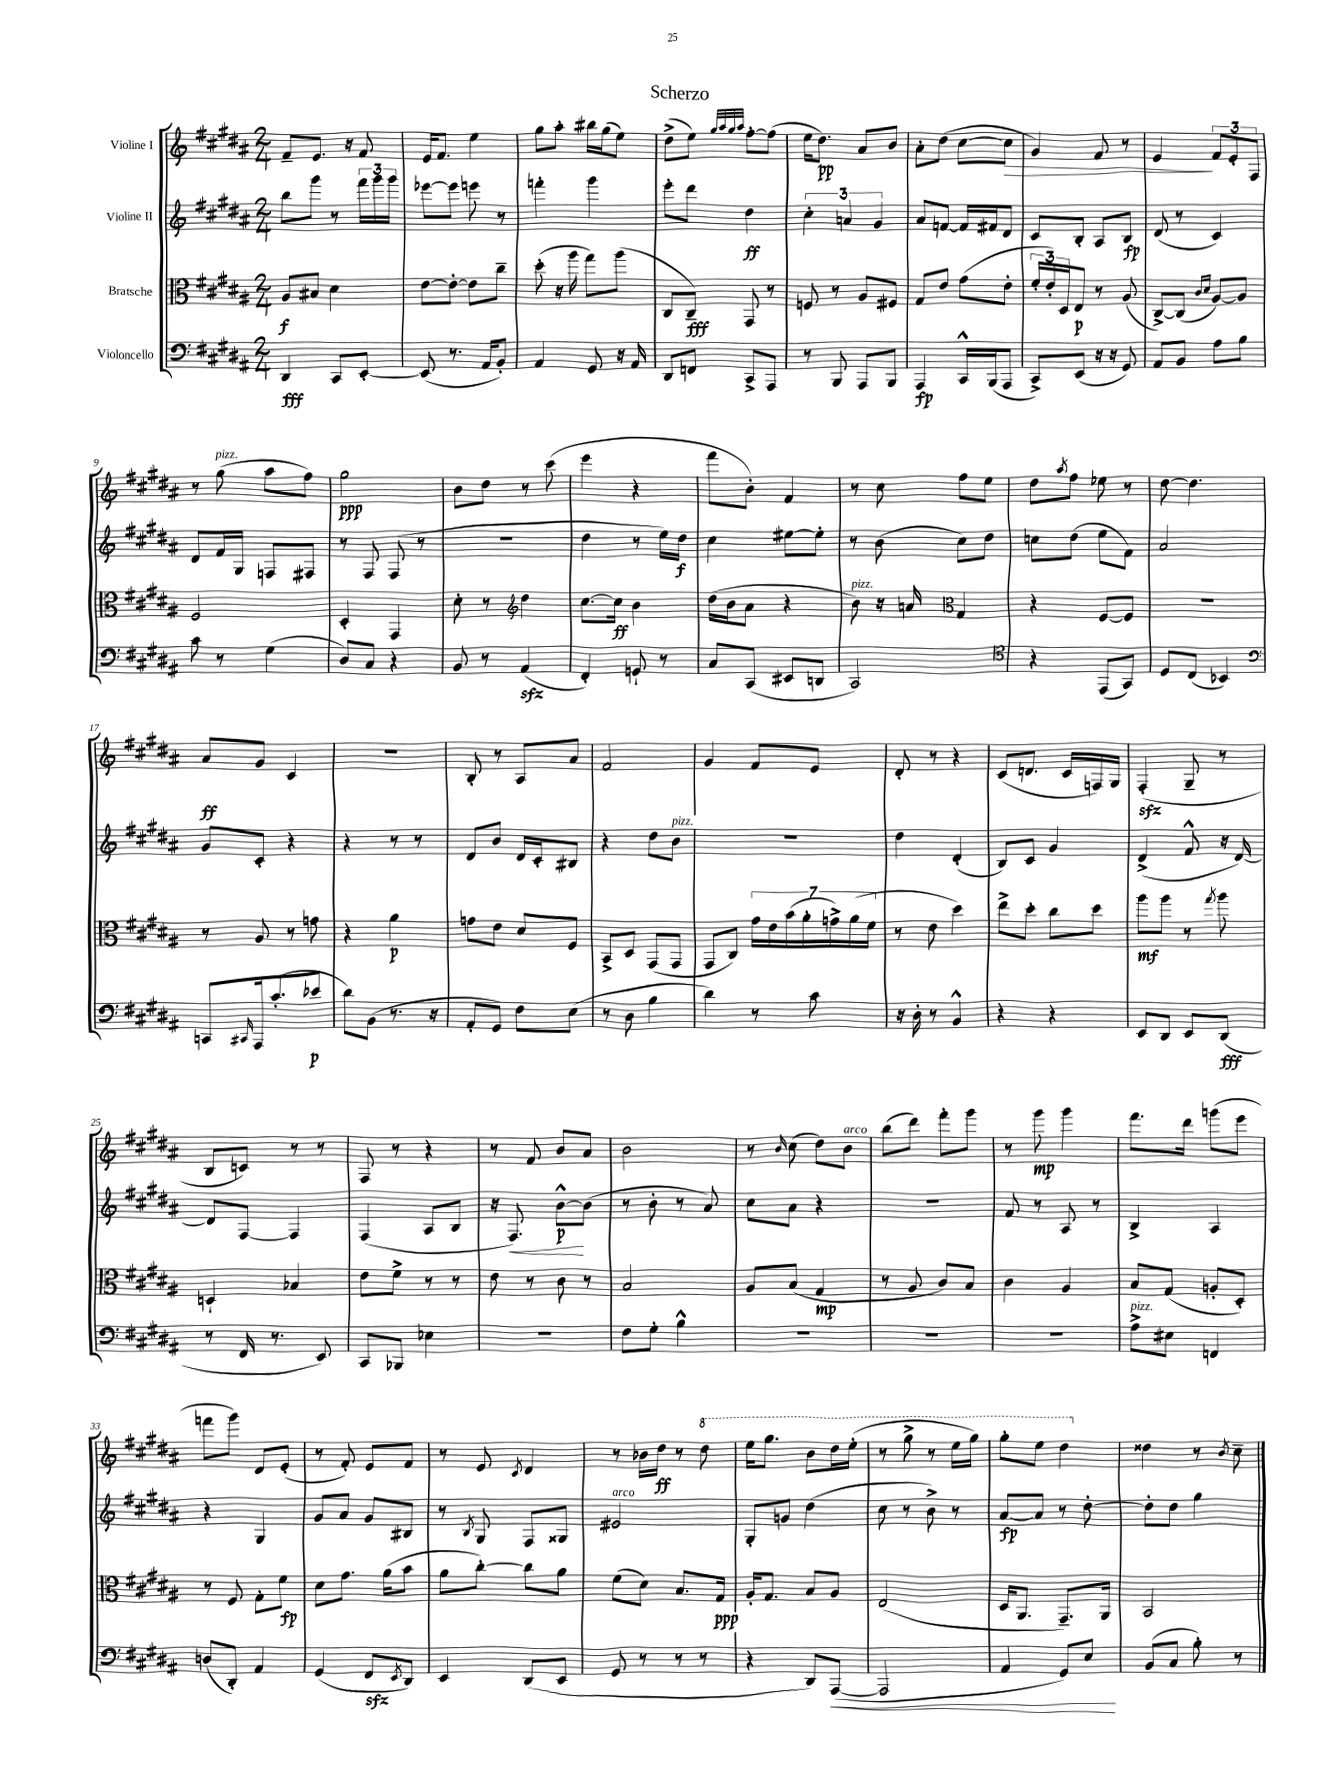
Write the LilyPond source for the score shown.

\header { title = "Scherzo" }
<<
\new StaffGroup <<
\new Staff = "s0" \with { instrumentName = "Violine I" } {
    \clef treble \key b \major \numericTimeSignature \time 2/4
    fis'8-- e'8. r16 fis'8 |
    e'16 fis'8. e''4 |
    gis''8 ais''8-. bis''16 gis''16( e''8) |
    dis''8->( e''8) \grace { gis''32 ais''32 gis''32 ais''32 } fis''8~-. fis''8( |
    e''16 dis''8.\pp) ais'8 b'8 |
    ais'8-. dis''8( cis''8~ cis''8\> |
    gis'4) fis'8 r8 |
    e'4\! \tuplet 3/2 { fis'8 e'8-. fis8 } |
    r8 gis''8^\markup { \italic "pizz." }( ais''8 fis''8) |
    gis''2\ppp |
    b'8 dis''8 r8 cis'''8( |
    e'''4 r4 |
    fis'''8 b'8-.) fis'4 |
    r8 cis''8 fis''8 e''8 |
    dis''8 \acciaccatura { ais''8 } fis''8 ees''8 r8 |
    dis''8~ dis''4. |
    ais'8\ff gis'8 cis'4 |
    R2 |
    b8-. r8 ais8 ais'8 |
    fis'2 |
    gis'4 fis'8 e'8 |
    dis'8-. r8 r4 |
    cis'8( d'8. cis'16 f16) gis16 |
    fis4-.\sfz( gis8-- r8 |
    b8 c'8) r8 r8 |
    fis8 r8 r4 |
    r8 fis'8 b'8 ais'8 |
    b'2 |
    r8 \grace { b'16 } cis''8( dis''8) b'8^\markup { \italic "arco" } |
    b''8( dis'''8) fis'''8-. gis'''8 |
    r8 gis'''8\mp gis'''4 |
    fis'''8. dis'''16 g'''8( e'''8 |
    f'''8 gis'''8) dis'8 e'8-.( |
    r8 fis'8-.) e'8 fis'8 |
    r8 e'8 \acciaccatura { cis'8 } dis'4 |
    r8 bes'16 dis''16\ff r8 \ottava #1 dis'''8 |
    e'''16 gis'''8. b''8 dis'''16 e'''16-.( |
    r8 gis'''8-> r8 e'''16 gis'''16) |
    gis'''8-. e'''8 dis'''4 \ottava #0 |
    disis''4 r8 \acciaccatura { b'8 } cis''8-- \bar "|." |
}
\new Staff = "s1" \with { instrumentName = "Violine II" } {
    \clef treble \key b \major \numericTimeSignature \time 2/4
    b''8 gis'''8 r8 \tuplet 3/2 { fis'''16 gis'''16 gis'''16 } |
    ees'''8~ ees'''8 e'''8 r8 |
    f'''4-. gis'''4 |
    e'''8-. dis'''8 dis''4\ff |
    \tuplet 3/2 { cis''4-. a'4 gis'4 } |
    ais'8 f'8~ f'16 fis'16 dis'8 |
    cis'8 b8-. ais8 b8\fp |
    dis'8( r8 cis'4) |
    dis'8 fis'16 gis16 f8 fis8 |
    r8 fis8 fis8( r8 |
    R2 |
    dis''4 r8 e''16) dis''16\f |
    cis''4 eis''8~ eis''8-. |
    r8 b'8( cis''8) dis''8 |
    c''8 dis''8( e''8 fis'8) |
    ais'2 |
    gis'8 cis'8-. r4 |
    r4 r8 r8 |
    dis'8 b'8 dis'16 cis'16-. bis8 |
    r4 dis''8 b'8^\markup { \italic "pizz." } |
    r2 |
    dis''4 dis'4-.( |
    b8) cis'8 gis'4 |
    dis'4->( fis'8-^ r16 dis'16~) |
    dis'8 fis8~ fis4 |
    fis4( ais8 b8 |
    r16 fis8.\<) b'8~-^\p\! b'8( |
    r8 b'8-. r8 ais'8) |
    cis''8 ais'8 r4 |
    R2 |
    fis'8 r8 ais8 r8 |
    b4-> ais4 |
    r4 gis4 |
    gis'8 ais'8 gis'8 bis8 |
    r8 \acciaccatura { b8 } gis8 fis8 gisis8 |
    eis'2^\markup { \italic "arco" } |
    gis8-. g'8 dis''4( |
    cis''8 r8 b'8->) r8 |
    ais'8~\fp ais'8 r8 dis''8~-. |
    dis''8-. dis''8 gis''4 \bar "|." |
}
\new Staff = "s2" \with { instrumentName = "Bratsche" } {
    \clef alto \key b \major \numericTimeSignature \time 2/4
    ais8\f bis8 dis'4 |
    e'8~ e'8~-. e'8 cis''8-- |
    dis''8-.( r16 ais''16 gis''8) ais''8( |
    cis8 cis8--\fff) gis,8 r8 |
    f8 r8 ais8 fis8 |
    gis8 e'8 gis'8( e'8-. |
    \tuplet 3/2 { fis'16-. e'16-.) dis16 } e8\p r8 ais8( |
    cis8~->) cis8( \grace { cis'16 dis'16 } ais8~) ais8 |
    fis2 |
    dis4-. gis,4 |
    dis'8-. r8 \clef treble dis''4 |
    cis''8.~ cis''16\ff b'4 |
    dis''16( b'16 ais'8 r4 |
    b'8^\markup { \italic "pizz." }) r16 a'16 \clef alto gis4 |
    r4 fis8~ fis8 |
    r2 |
    r8 ais8 r8 g'8 |
    r4 ais'4\p |
    g'8 e'8 dis'8 fis8 |
    b,8-> dis8 gis,8( gis,8 |
    gis,8 cis8) \tuplet 7/4 { gis'16 e'16 b'16( ais'16-. g'16->) ais'16( fis'16 } |
    r8 e'8 dis''4) |
    e''8-> dis''8-. cis''8 dis''8 |
    ais''8\mf ais''8 r8 \acciaccatura { gis''8 } ais''8 |
    d4-! bes4 |
    e'8 fis'8-> r8 r8 |
    e'8 r8 cis'8 r8 |
    b2 |
    ais8 b8( gis4\mp |
    r8 ais8 cis'8) b8 |
    cis'4 ais4 |
    b8 gis8( a8-. dis8-.) |
    r8 fis8 gis8-. fis'8\fp |
    dis'8 gis'8. ais'16( b'8 |
    ais'8 cis''8~-.) cis''8 ais'8 |
    fis'8( dis'8) b8. gis16\ppp |
    ais16-. gis8. b8 ais8 |
    e2( |
    dis16 ais,8. gis,8.--) ais,16 |
    b,2 \bar "|." |
}
\new Staff = "s3" \with { instrumentName = "Violoncello" } {
    \clef bass \key b \major \numericTimeSignature \time 2/4
    dis,4\fff cis,8 e,8~-. |
    e,8( r8. ais,16 b,8-.) |
    ais,4 gis,8 r16 ais,16 |
    dis,8 f,8 cis,8-> ais,,8 |
    r8 b,,8 ais,,8 b,,8 |
    ais,,4\fp cis,16-^ b,,16( ais,,8 |
    cis,8->) e,8( r16 r16 gis,8) |
    ais,8 b,8 ais8 b8 |
    cis'8 r8 gis4( |
    dis8) cis8 r4 |
    b,8 r8 ais,4\sfz( |
    fis,4-.) g,8-! r8 |
    cis8 cis,8( eis,8 d,8 |
    cis,2) |
    \clef tenor r4 e,8( gis,8) |
    dis8 cis8( bes,4) |
    \clef bass c,8 \grace { cis,16 } ais,,16 cis'8.-.( ees'8\p |
    dis'8) b,8( r8. r16 |
    ais,8-. gis,8) fis8 e8( |
    r8 dis8 b4 |
    dis'4) r8 cis'8 |
    r16 dis16-. r8 b,4-^ |
    r4 r4 |
    e,8 dis,8 e,8 dis,8\fff( |
    r8 fis,16 r8. e,8) |
    cis,8 bes,,8 ees4 |
    R2 |
    fis8 gis8-. b4-^ |
    R2 |
    R2 |
    R2 |
    ais8->^\markup { \italic "pizz." } eis8 f,4 |
    d8( dis,8-.) ais,4 |
    gis,4( fis,8\sfz \acciaccatura { e,8 } dis,8) |
    e,4 dis,8( e,8 |
    gis,8 r8 r8 r8 |
    r4 dis,8) ais,,8~\<( |
    ais,,2 |
    ais,4 gis,8) e8\! |
    b,8( cis8 b8-.) r8 \bar "|." |
}
>>
>>
